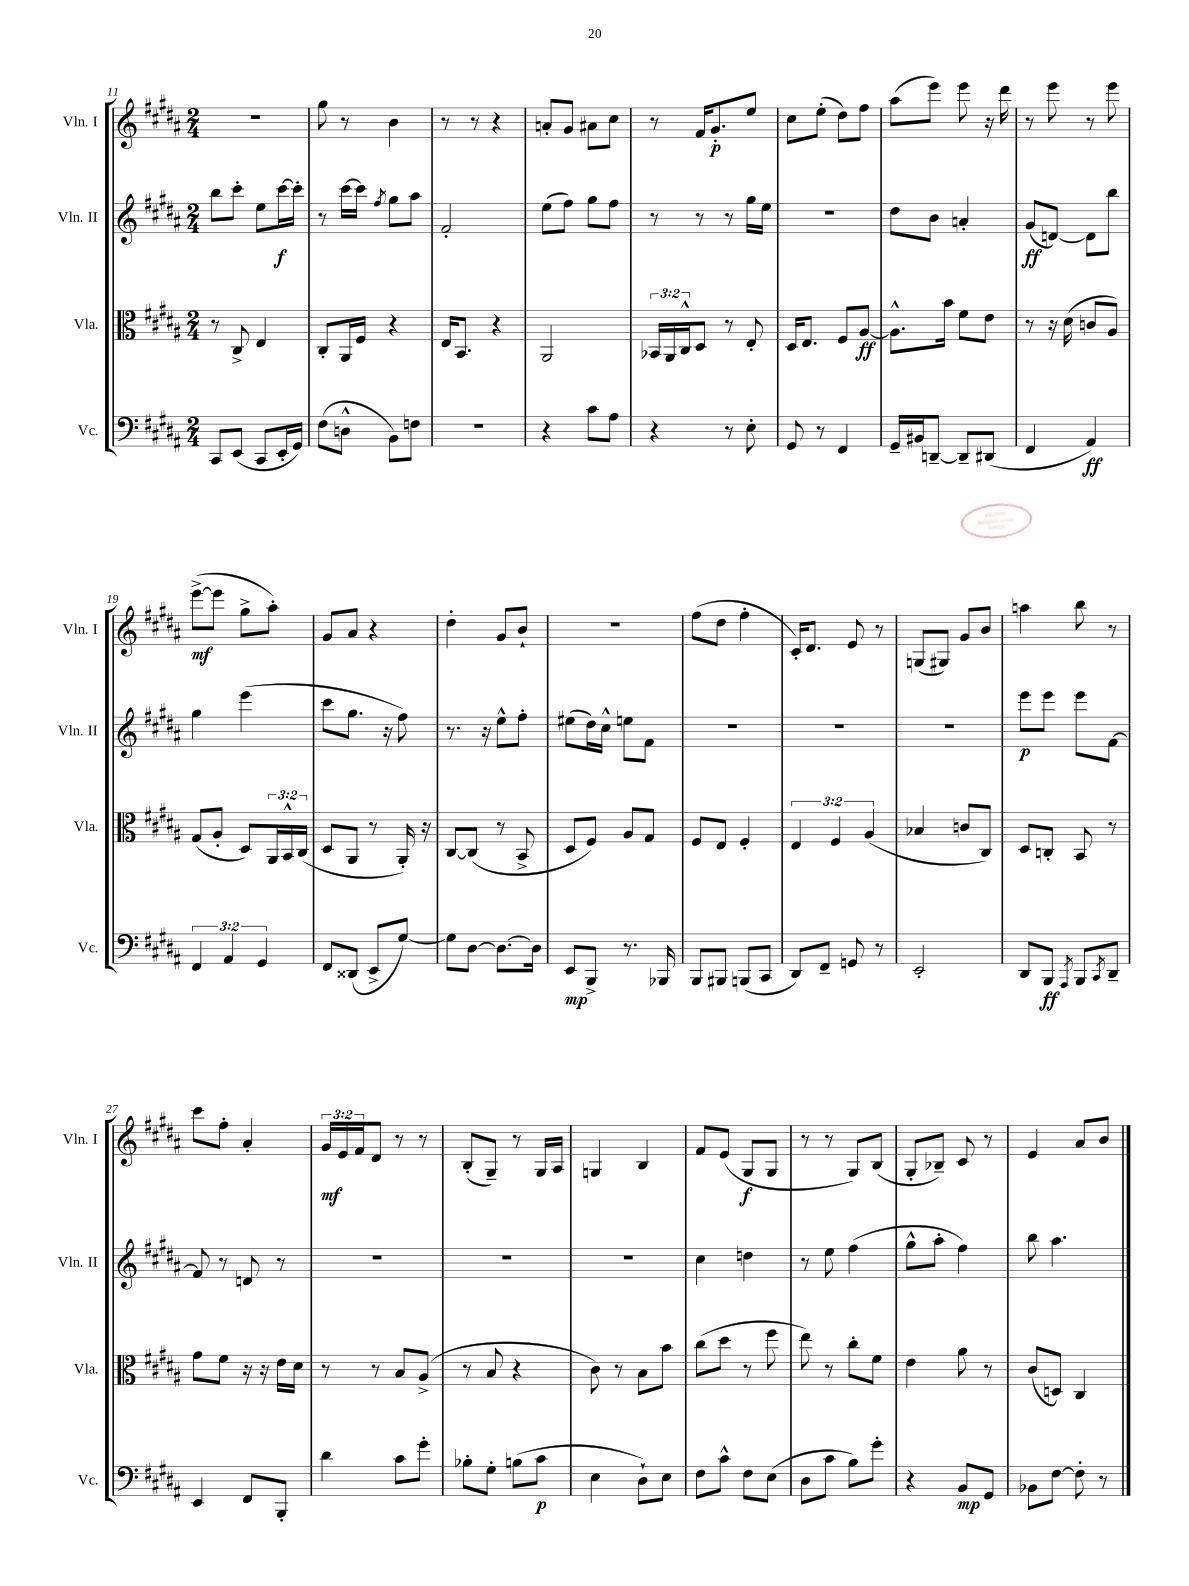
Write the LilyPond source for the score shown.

<<
\new StaffGroup <<
\new Staff = "s0" \with { instrumentName = "Vln. I" shortInstrumentName = "Vln. I" } {
    \clef treble \key b \major \numericTimeSignature \time 2/4 \override Staff.TupletNumber.text = #tuplet-number::calc-fraction-text
    r2 |
    gis''8 r8 b'4 |
    r8 r8 r4 |
    a'8-. gis'8 ais'8 cis''8 |
    r8 fis'16 gis'8.-.\p e''8 |
    cis''8 e''8-.( dis''8) fis''8 |
    ais''8( e'''8) e'''8 r16 dis'''16 |
    r8 e'''8 r8 e'''8 |
    e'''8~->\mf( e'''8 gis''8-> ais''8-.) |
    gis'8 ais'8 r4 |
    dis''4-. gis'8 b'8-! |
    r2 |
    fis''8( dis''8 fis''4-. |
    cis'16-.) dis'8. e'8 r8 |
    g8( gis8) gis'8 b'8 |
    a''4 b''8 r8 |
    cis'''8 fis''8-. ais'4-. |
    \tuplet 3/2 { gis'16\mf e'16 fis'16 } dis'8 r8 r8 |
    b8-.( gis8--) r8 gis16 ais16 |
    g4 b4 |
    fis'8 e'8( gis8\f gis8 |
    r8 r8 gis8) b8( |
    gis8-. bes8--) cis'8 r8 |
    e'4 ais'8 b'8 \bar "|." |
}
\new Staff = "s1" \with { instrumentName = "Vln. II" shortInstrumentName = "Vln. II" } {
    \clef treble \key b \major \numericTimeSignature \time 2/4
    b''8 cis'''8-. e''8 cis'''16~\f cis'''16-. |
    r8 cis'''16~ cis'''16 \acciaccatura { fis''8 } gis''8 ais''8 |
    fis'2-. |
    e''8( fis''8) gis''8 fis''8 |
    r8 r8 r8 gis''16 e''16 |
    R2 |
    dis''8 b'8 a'4-. |
    gis'8\ff( d'8~) d'8 b''8 |
    gis''4 e'''4( |
    cis'''8 gis''8. r16 fis''8) |
    r8. r16 e''8-^ fis''8-. |
    eis''8( dis''16) cis''16-^ e''8 fis'8 |
    R2 |
    R2 |
    R2 |
    e'''8\p e'''8 e'''8 fis'8~ |
    fis'8 r8 d'8 r8 |
    R2 |
    R2 |
    R2 |
    cis''4 d''4 |
    r8 e''8 fis''4( |
    gis''8-^ ais''8-. fis''4) |
    b''8 ais''4. \bar "|." |
}
\new Staff = "s2" \with { instrumentName = "Vla." shortInstrumentName = "Vla." } {
    \clef alto \key b \major \numericTimeSignature \time 2/4 \override Staff.TupletNumber.text = #tuplet-number::calc-fraction-text
    r8 cis8-> e4 |
    cis8-. ais,16 fis16 r4 |
    e16 b,8. r4 |
    ais,2 |
    \tuplet 3/2 { bes,16 ais,16 cis16-^ } dis8 r8 e8-. |
    dis16 e8. fis8 ais8~\ff |
    ais8.-^ b'16 fis'8 e'8 |
    r8 r16 dis'16( c'8 ais8) |
    gis8( ais8-. dis8) \tuplet 3/2 { ais,16 b,16-^ cis16( } |
    dis8 ais,8 r8 ais,16-.) r16 |
    cis8~ cis8( r8 b,8-> |
    dis8 fis8) ais8 gis8 |
    fis8 e8 fis4-. |
    \tuplet 3/2 { e4 fis4 ais4( } |
    bes4 c'8 cis8) |
    dis8 c8-. b,8 r8 |
    gis'8 fis'8 r16 r16 e'16 dis'16 |
    r8 r8 b8 ais8->( |
    r8 b8 r4 |
    cis'8) r8 b8 b'8 |
    cis''8( dis''8 r8 fis''8 |
    e''8) r8 cis''8-. fis'8 |
    e'4 ais'8 r8 |
    cis'8( d8) cis4 \bar "|." |
}
\new Staff = "s3" \with { instrumentName = "Vc." shortInstrumentName = "Vc." } {
    \clef bass \key b \major \numericTimeSignature \time 2/4 \override Staff.TupletNumber.text = #tuplet-number::calc-fraction-text
    cis,8 e,8( cis,8 e,16-. gis,16) |
    fis8( d8-^ b,8) f8 |
    R2 |
    r4 cis'8 ais8 |
    r4 r8 e8-. |
    gis,8 r8 fis,4 |
    gis,16-- bis,16 d,8~-- d,8-- dis,8( |
    fis,4 ais,4\ff) |
    \tuplet 3/2 { fis,4 ais,4 gis,4 } |
    fis,8 disis,8( e,8-> gis8~) |
    gis8 dis8~ dis8.~ dis16 |
    e,8\mp b,,8-> r8. bes,,16 |
    b,,8 bis,,8 b,,8( cis,8 |
    dis,8) fis,8-- g,8 r8 |
    e,2-. |
    dis,8 b,,8\ff \acciaccatura { ais,,8 } b,,8 \acciaccatura { cis,8 } dis,8-- |
    e,4 fis,8 b,,8-. |
    dis'4 cis'8 gis'8-. |
    bes8-. gis8-. b8( cis'8\p |
    e4 dis8-!) e8 |
    fis8 cis'8-^ fis8 e8( |
    dis8 cis'8 b8) gis'8-. |
    r4 b,8\mp gis,8 |
    bes,8 fis8~ fis8-. r8 \bar "|." |
}
>>
>>
\layout { \context { \Score currentBarNumber = #11 } }
